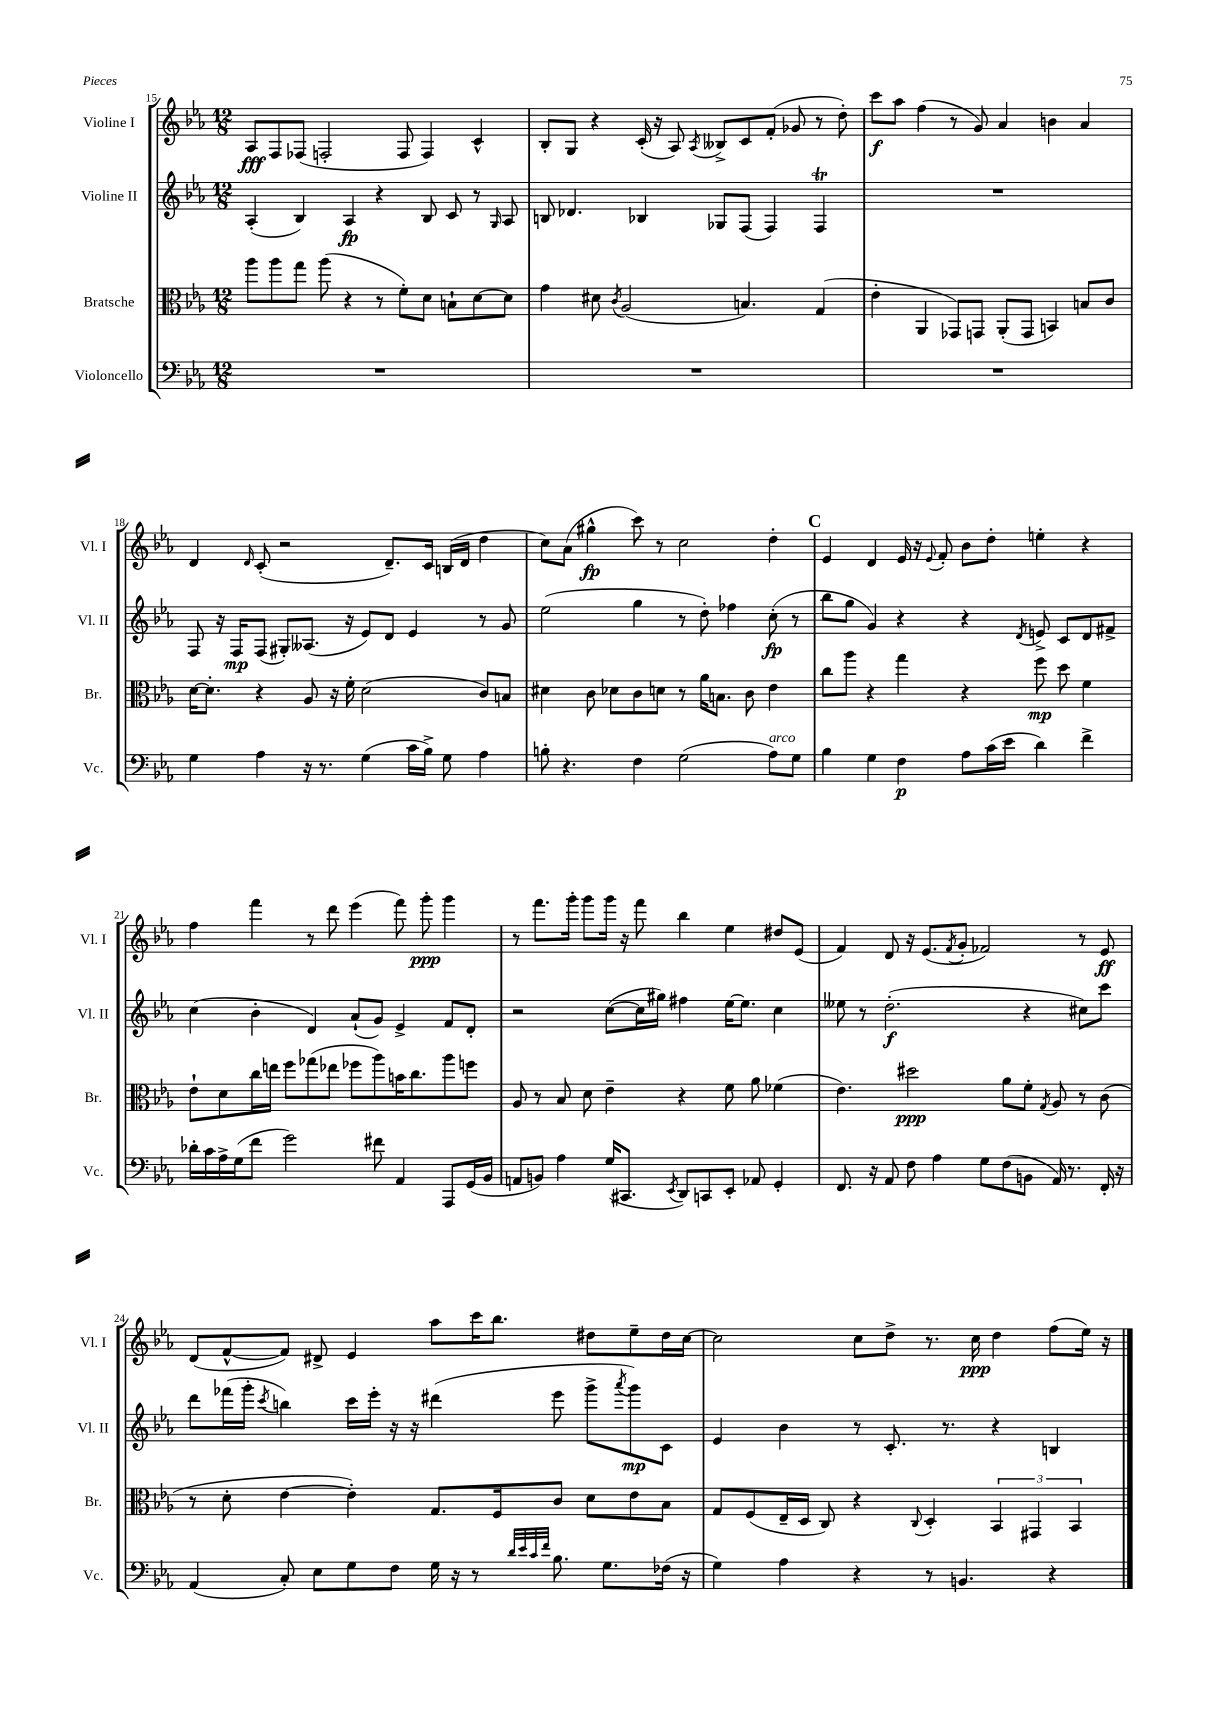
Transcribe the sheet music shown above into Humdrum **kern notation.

**kern	**dynam	**kern	**dynam	**kern	**dynam	**kern	**dynam
*part4	*part4	*part3	*part3	*part2	*part2	*part1	*part1
*staff4	*staff4	*staff3	*staff3	*staff2	*staff2	*staff1	*staff1
*I"Violoncello	*	*I"Bratsche	*	*I"Violine II	*	*I"Violine I	*
*I'Vc.	*	*I'Br.	*	*I'Vl. II	*	*I'Vl. I	*
*clefF4	*	*clefC3	*	*clefG2	*	*clefG2	*
*k[b-e-a-]	*	*k[b-e-a-]	*	*k[b-e-a-]	*	*k[b-e-a-]	*
*M12/8	*	*M12/8	*	*M12/8	*	*M12/8	*
=15	=15	=15	=15	=15	=15	=15	=15
1.r	.	8aa-\L	.	(4A-'/	.	8A-/L	fff
.	.	8aa-\	.	.	.	8F/	.
.	.	8gg\J	.	4B-/)	.	(8F-X/J	.
.	.	(8aa-\	.	.	.	2Fn'/	.
.	.	4r	.	4A-/	fp	.	.
.	.	8r	.	4r	.	.	.
.	.	8f'\L)	.	.	.	8F/	.
.	.	8d\J	.	8B-/	.	4F/)	.
.	.	8Bn`\L	.	8c/	.	.	.
.	.	[8d\	.	8r	.	4c^^/	.
.	.	.	.	16qqG/	.	.	.
.	.	8d\J]	.	8A-/	.	.	.
=16	=16	=16	=16	=16	=16	=16	=16
1.r	.	4g\	.	8Bn/	.	8B-'/L	.
.	.	.	.	4.d-X/	.	8G/J	.
.	.	8d#X\	.	.	.	4r	.
.	.	8qc/	.	.	.	.	.
.	.	(2A-/	.	.	.	.	.
.	.	.	.	4B-X/	.	(16c'/	.
.	.	.	.	.	.	16r	.
.	.	.	.	.	.	8A-/)	.
.	.	.	.	.	.	8qA-/	.
.	.	.	.	8G-X/L	.	8B--X^/L	.
.	.	4.Bn/)	.	(8F/J	.	8c/	.
.	.	.	.	4F/)	.	(8f'/J	.
.	.	.	.	.	.	8g-X/	.
.	.	(4G/	.	4FT/	.	8r	.
.	.	.	.	.	.	8dd'\)	.
=17	=17	=17	=17	=17	=17	=17	=17
1.r	.	4e-'\	.	1.r	.	8ccc\L	f
.	.	.	.	.	.	8aa-\J	.
.	.	4AA-/	.	.	.	(4ff\	.
.	.	8GG-X/L)	.	.	.	8r	.
.	.	8GGn/J	.	.	.	8g/)	.
.	.	(8AA-'/L	.	.	.	4a-/	.
.	.	8GG/J	.	.	.	.	.
.	.	4BBn/)	.	.	.	4bn\	.
.	.	8Bn/L	.	.	.	4a-/	.
.	.	8c/J	.	.	.	.	.
!!LO:LB:g=z
=18	=18	=18	=18	=18	=18	=18	=18
4G\	.	[16d\KL	.	8F/	.	4d/	.
.	.	8.d'\J]	.	.	.	.	.
.	.	.	.	16r	.	.	.
.	.	.	.	16F/KL	mp	.	.
.	.	.	.	.	.	16qqd/	.
4A-\	.	4r	.	(8F/J	.	(8c'/	.
.	.	.	.	8G#X'/L)	.	2r	.
16r	.	8A-/	.	(8.A--X/J	.	.	.
8.r	.	.	.	.	.	.	.
.	.	16r	.	.	.	.	.
.	.	16f'\	.	16r	.	.	.
(4G\	.	(2d\	.	8e-/L)	.	.	.
.	.	.	.	8d/J	.	8.d~/L)	.
16c\LL	.	.	.	4e-/	.	.	.
16B-^\JJ)	.	.	.	.	.	16c/Jk	.
8G\	.	.	.	.	.	(16Bn/LL	.
.	.	.	.	.	.	16d/JJ	.
4A-\	.	8c/L)	.	8r	.	4dd\	.
.	.	8Bn/J	.	8g/	.	.	.
=19	=19	=19	=19	=19	=19	=19	=19
8Bn'\	.	4d#X\	.	(2ee-\	.	8cc\L)	.
4.r	.	.	.	.	.	(8a-\J	.
.	.	8c\	.	.	.	4gg#X^^\	fp
.	.	8d-X\L	.	.	.	.	.
4F\	.	8c\	.	4gg\	.	8ccc\)	.
.	.	8dn\J	.	.	.	8r	.
(2G\	.	8r	.	8r	.	2cc\	.
.	.	16a-\KL	.	8dd'\)	.	.	.
.	.	8.Bn\J	.	.	.	.	.
.	.	.	.	4ff-X\	.	.	.
.	.	8c\	.	.	.	.	.
!LO:TX:a:i:t=arco	!	!	!	!	!	!	!
8A-\L)	.	4e-\	.	(8cc'\	fp	4dd'\	.
8G\J	.	.	.	8r	.	.	.
!!LO:REH:place=s1:t=C
=20	=20	=20	=20	=20	=20	=20	=20
4B-\	.	8cc\L	.	8bb-\L	.	4e-/	.
.	.	8aa-\J	.	8gg\J	.	.	.
4G\	.	4r	.	4g/)	.	4d/	.
4F\	p	4gg\	.	4r	.	16e-/	.
.	.	.	.	.	.	16r	.
.	.	.	.	.	.	8qqe-/	.
.	.	.	.	.	.	8f'/	.
8A-\L	.	4r	.	4r	.	8b-\L	.
(16c\L	.	.	.	.	.	8dd'\J	.
16e-\JJ	.	.	.	.	.	.	.
.	.	.	.	8qd/	.	.	.
4d\)	.	8ff\	mp	8en^/	.	4een'\	.
.	.	8dd\	.	8c/L	.	.	.
4f^\	.	4f\	.	8d/	.	4r	.
.	.	.	.	8f#X^/J	.	.	.
!!LO:LB:g=z
=21	=21	=21	=21	=21	=21	=21	=21
16d-X'\LL	.	8e-`\L	.	(4cc\	.	4ff\	.
16c\	.	.	.	.	.	.	.
16A-^\	.	8d\	.	.	.	.	.
(16G\J	.	.	.	.	.	.	.
8f\J	.	16cc\L	.	4b-'\	.	4fff\	.
.	.	16een\JJ	.	.	.	.	.
2g\)	.	8ff\L	.	.	.	.	.
.	.	(8gg-X\	.	4d/)	.	8r	.
.	.	8ee-X\J	.	.	.	8ddd\	.
.	.	8ff-X\L	.	(8a-`/L	.	(4eee-\	.
8f#X\	.	8aa-\)	.	8g/J)	.	.	.
4AA-/	.	16bn\K	.	4e-^/	.	8fff\)	.
.	.	8.cc\	.	.	.	.	.
.	.	.	.	.	.	8ggg'\	ppp
8AAA-/L	.	8aa-\	.	8f/L	.	4ggg\	.
(16GG/L	.	8ffn\J	.	8d'/J	.	.	.
16BB-/JJ	.	.	.	.	.	.	.
=22	=22	=22	=22	=22	=22	=22	=22
8AAn/L	.	8A-/	.	2r	.	8r	.
8BBn/J)	.	8r	.	.	.	8.fff\L	.
4A-\	.	8B-/	.	.	.	.	.
.	.	.	.	.	.	16ggg'\Jk	.
.	.	8d\	.	.	.	8ggg\L	.
(16G/KL	.	4e-~\	.	([8cc\L	.	16ggg\Jk	.
8.CC#X/J	.	.	.	.	.	16r	.
.	.	.	.	16cc\L]	.	8fff\	.
.	.	.	.	16gg#X\JJ)	.	.	.
8qEE-/	.	.	.	.	.	.	.
8DD/L)	.	4r	.	4ff#X\	.	4bb-\	.
8CCn/	.	.	.	.	.	.	.
8EE-'/J	.	8f\	.	[16ee-\KL	.	4ee-\	.
.	.	.	.	8.ee-\J]	.	.	.
8AA-X/	.	8a-\	.	.	.	.	.
4GG'/	.	(4f-X\	.	4cc\	.	8dd#X/L	.
.	.	.	.	.	.	(8e-/J	.
=23	=23	=23	=23	=23	=23	=23	=23
8.FF/	.	4.e-\)	.	8ee--X\	.	4f/)	.
.	.	.	.	8r	.	.	.
16r	.	.	.	.	.	.	.
8AA-/	.	.	.	(2.dd'\	f	8d/	.
8F\	.	2dd#X\	ppp	.	.	16r	.
.	.	.	.	.	.	(8.e-/L	.
4A-\	.	.	.	.	.	.	.
.	.	.	.	.	.	8qf/	.
.	.	.	.	.	.	8g'/J	.
8G\L	.	.	.	.	.	2f-X/)	.
(8F\	.	8a-\L	.	.	.	.	.
8BBn\J	.	8f'\J	.	4r	.	.	.
.	.	8qG/	.	.	.	.	.
16AA-/)	.	8A-/	.	.	.	.	.
8.r	.	.	.	.	.	.	.
.	.	8r	.	8cc#X\L)	.	8r	.
16FF'/	.	(8c\	.	8ccc\J	.	8e-/	ff
16r	.	.	.	.	.	.	.
!!LO:LB:g=z
=24	=24	=24	=24	=24	=24	=24	=24
(4AA-/	.	8r	.	8ddd\L	.	(8d/L	.
.	.	8d'\	.	(16fff-X\L	.	[8f^^/	.
.	.	.	.	16ggg'\JJ	.	.	.
.	.	.	.	8qccc/	.	.	.
8C'/)	.	[4e-\	.	4bbn\)	.	8f/J])	.
8E-\L	.	.	.	.	.	8d#X^/	.
8G\	.	4e-'\])	.	16ccc\LL	.	4e-/	.
.	.	.	.	16eee-'\JJ	.	.	.
8F\J	.	.	.	16r	.	.	.
.	.	.	.	16r	.	.	.
16G\	.	8.G/L	.	(4ddd#X\	.	8aa-\L	.
16r	.	.	.	.	.	.	.
8r	.	.	.	.	.	16ccc\K	.
.	.	16F/k	.	.	.	8.bb-\J	.
32qqd/LLL	.	.	.	.	.	.	.
32qqe-/	.	.	.	.	.	.	.
32qqc/	.	.	.	.	.	.	.
32qqf/JJJ	.	.	.	.	.	.	.
8.B-\	.	8c/J	.	8eee-\	.	.	.
.	.	8d\L	.	8ggg^\L	.	8dd#X\L	.
8.G\L	.	.	.	.	.	.	.
.	.	.	.	8qaaa-/	.	.	.
.	.	8e-\	.	8ggg\)	mp	8ee-~\	.
(16F-X\Jk	.	8B-\J	.	8c\J	.	16dd#\L	.
16r	.	.	.	.	.	[16cc\JJ	.
=25	=25	=25	=25	=25	=25	=25	=25
4G\)	.	8G/L	.	4e-/	.	2cc\]	.
.	.	(8F/	.	.	.	.	.
4A-\	.	16E-~/L	.	4b-\	.	.	.
.	.	16D/JJ	.	.	.	.	.
.	.	8C/)	.	.	.	.	.
4r	.	4r	.	8r	.	8cc\L	.
.	.	.	.	8.c'/	.	8dd^\J	.
.	.	8qqC/	.	.	.	.	.
8r	.	4D'/	.	.	.	8.r	.
.	.	.	.	8.r	.	.	.
4.BBn/	.	.	.	.	.	.	.
.	.	.	.	.	.	16cc\	ppp
.	.	6BB-/	.	4r	.	4dd\	.
.	.	6GG#X/	.	.	.	.	.
4r	.	.	.	4Bn/	.	(8ff\L	.
.	.	6BB-/	.	.	.	.	.
.	.	.	.	.	.	16ee-\Jk)	.
.	.	.	.	.	.	16r	.
==	==	==	==	==	==	==	==
*-	*-	*-	*-	*-	*-	*-	*-
